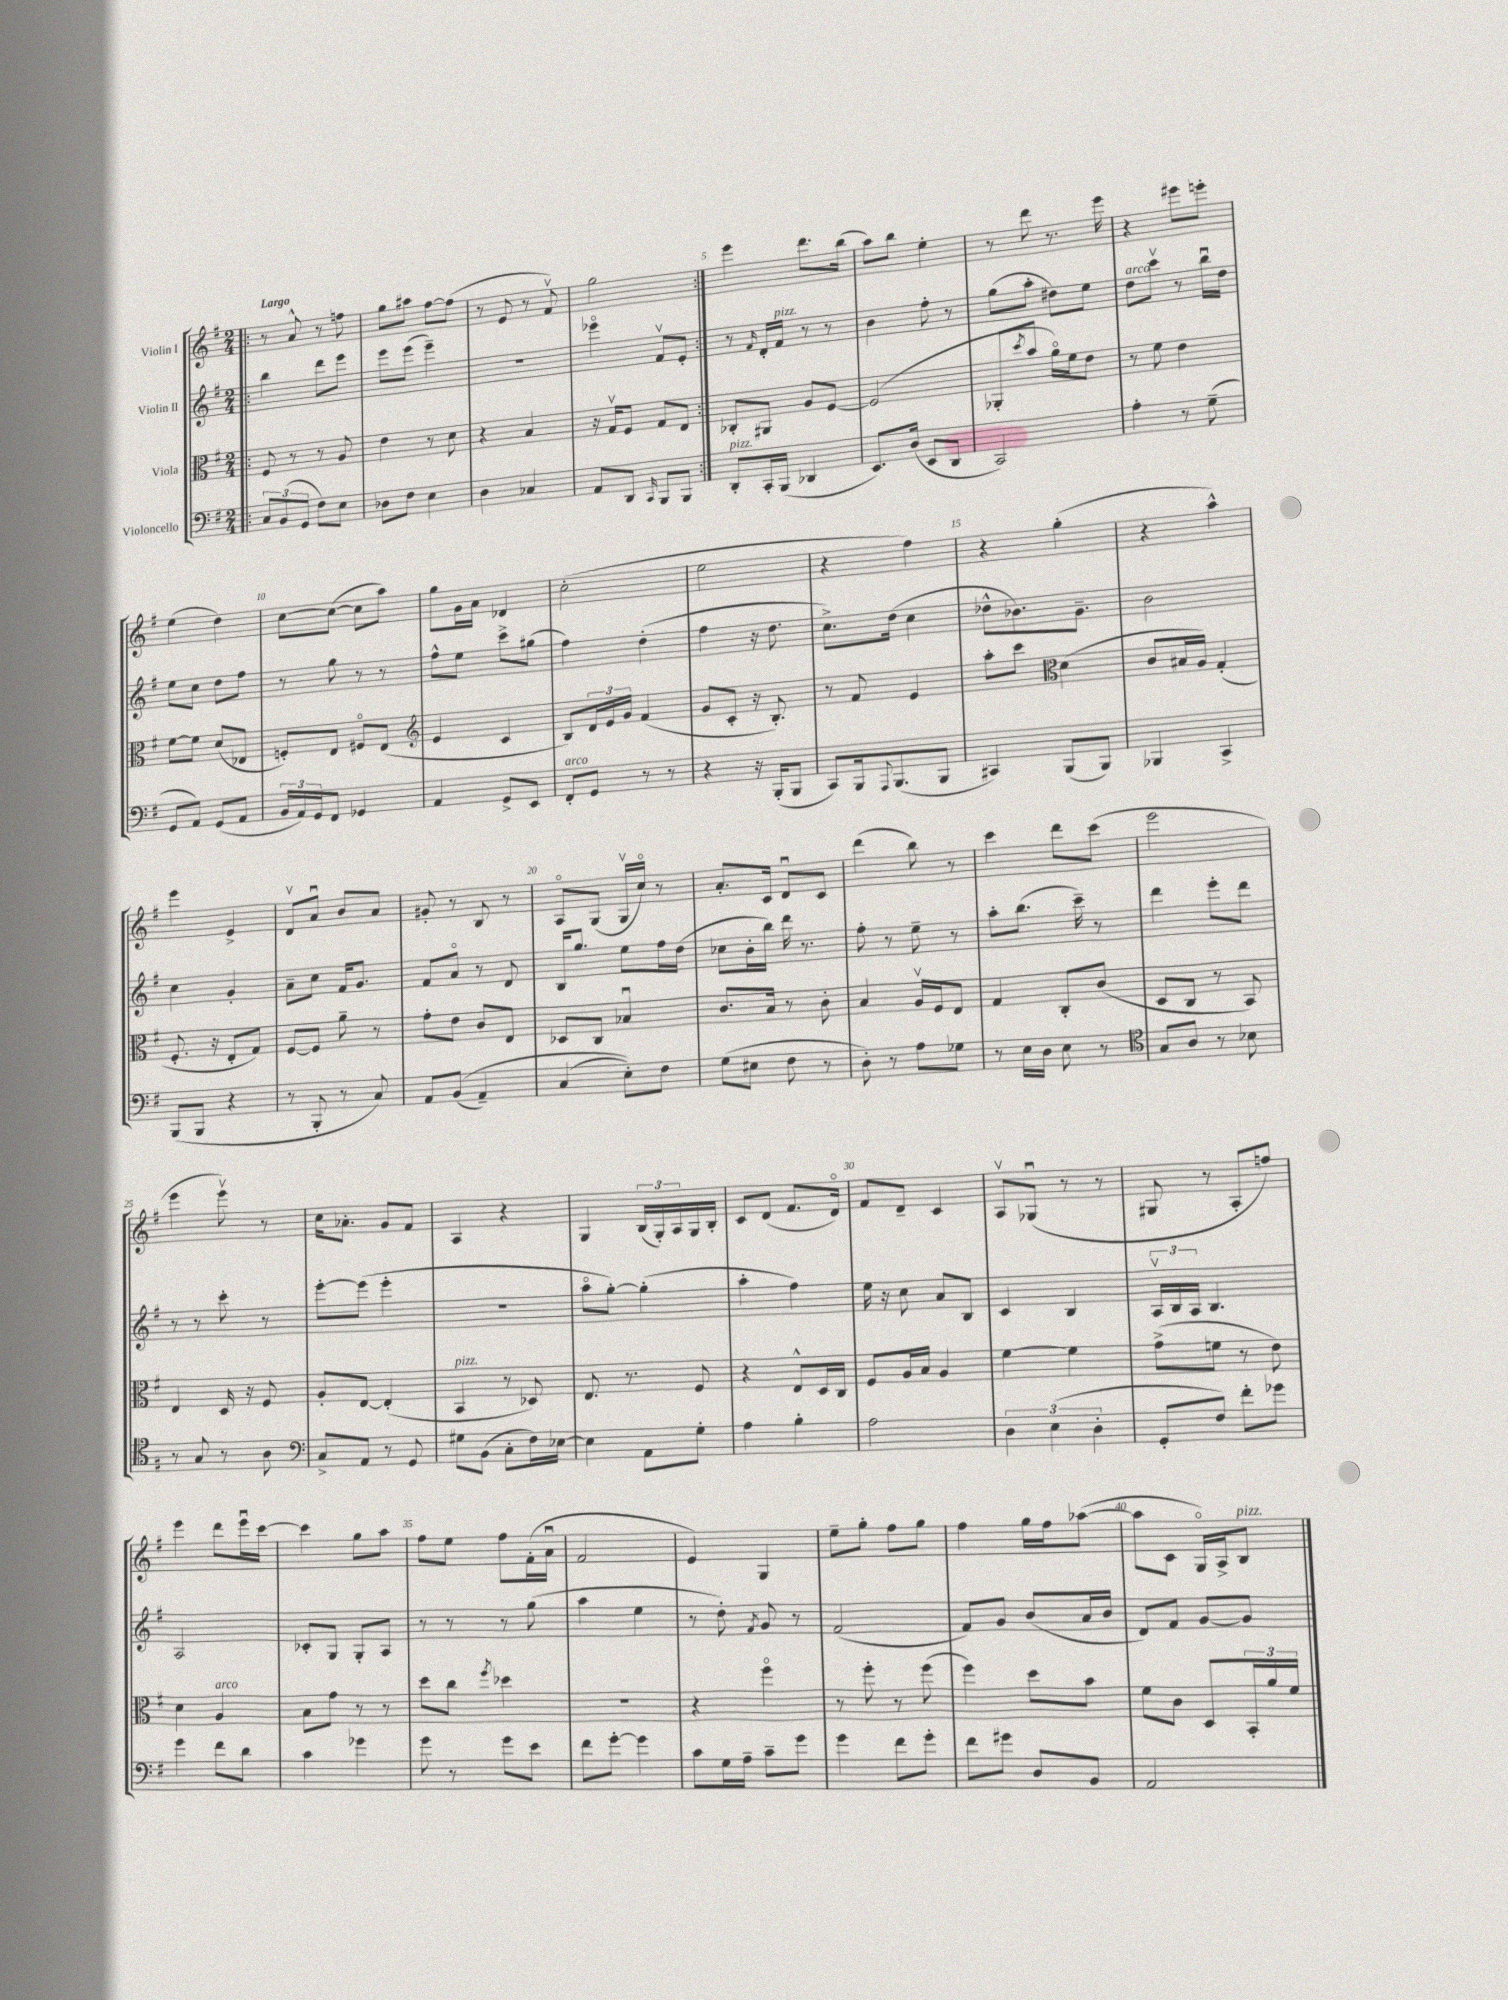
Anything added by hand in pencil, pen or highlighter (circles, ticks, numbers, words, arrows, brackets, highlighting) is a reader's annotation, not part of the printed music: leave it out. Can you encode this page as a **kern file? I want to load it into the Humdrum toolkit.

**kern	**kern	**kern	**kern
*part4	*part3	*part2	*part1
*staff4	*staff3	*staff2	*staff1
*I"Violoncello	*I"Viola	*I"Violin II	*I"Violin I
*clefF4	*clefC3	*clefG2	*clefG2
*k[f#]	*k[f#]	*k[f#]	*k[f#]
*M2/4	*M2/4	*M2/4	*M2/4
=1!|:	=1!|:	=1!|:	=1!|:
!	!	!	!LO:TX:a:B:t=Largo
12C/L	8F#/	4bb\	8r
(12BB/	.	.	.
.	8r	.	8a^^/
12GG/J	.	.	.
8F#\L)	8r	8ddd\L	8r
8E\J	8A/	8eee\J	8ffn\
=2	=2	=2	=2
8D-X\L	4e\	8eee\L	8gg\L
8F#\J	.	(8eee\J	8aa#X\J
4E\	8r	4eee~\)	[8ff#\L
.	8d\	.	(8ff#\J]
=3	=3	=3	=3
4D\	4r	2r	8r
.	.	.	8e/
4C-X/	4B/	.	8r
.	.	.	8f#v/)
=4	=4	=4	=4
8AA/L	16r	4eee-X\	2gg\
.	16Gv/KL	.	.
8DD/J	8F#/J	.	.
16qqCC/	.	.	.
8BBB/L	8G/L	8f#v/L	.
8BBB/J	8E/J	8e'/J	.
=5:|!	=5:|!	=5:|!	=5:|!
!LO:TX:a:i:t=pizz.	!	!	!
8DD'/L	8C-X'/L	8r	4eee\
.	.	16qqf#/	.
16CC'/L	8AA#X/J	16d'/LL	.
!	!	!LO:TX:a:i:t=pizz.	!
(16BBB/JJ	.	16f#/JJ	.
4DD-X/	8A/L	8r	8.ddd\L
.	[8F#/J	8r	.
.	.	.	(16bb\Jk
=6	=6	=6	=6
8.EE/L)	(2F#/]	4b\	8aa\L)
.	.	.	8bb\J
(16D/Jk	.	.	.
8EE/L	.	8ff#'\	4ee'\
8DD/J	.	8r	.
=7	=7	=7	=7
2CC/)	8AA-X'/L	(8gg\L	8r
.	8qdd/	.	.
.	8b/J	8aa'\J	8ddd\
.	16a\LL)	8dd#X\L)	8.r
.	16f#\J	.	.
.	8e\J	8ee\J	.
.	.	.	16eee\
=8	=8	=8	=8
!	!	!LO:TX:a:i:t=arco	!
4A'\	8r	8dd\L	4r
.	8f#\	8cccv\J	.
8r	4e\	8r	8eee#X\L
(8G~\	.	16bbu\LL	8eeen'\J
.	.	16dd\JJ	.
!!LO:LB:g=z
=9	=9	=9	=9
8GG/L	[8f#\L	8ee\L	(4ee\
8AA/J)	8f#\J]	8cc\J	.
(8GG/L	(8d/L	8dd\L	4dd\)
8AA/J	8E-X/J	8ff#\J	.
=10	=10	=10	=10
24BB/LL	8Fn'/L)	8r	[8cc\L
24AA/)	.	.	.
24GG/J	.	.	.
8FF#/J	8E/J	8gg\	(8cc\J_
4GG-X/	8F#X/L	8r	8cc\L]
.	(8E/J	8r	8aa\J)
=11	=11	=11	=11
*	*clefG2	*	*
4AA/	4e/	8ff#^^\L	8gg\L
.	.	8ee\J	16g\L
.	.	.	16a\JJ
8GG^/L	4c/	8ccc^\L	4d-X/
8EE/J	.	(8gg#X\J	.
=12	=12	=12	=12
!LO:TX:a:i:t=arco	!	!	!
8FF#'/L	8B/L)	4ff#\)	(2cc'\
8GG/J	24d/L	.	.
.	24e/	.	.
.	24g/JJ	.	.
8r	(4f#/	(4dd'\	.
8r	.	.	.
=13	=13	=13	=13
4r	8g/L	4ff#\	2ee\
.	8c'/J	.	.
16r	16r	16r	.
(16BBB'/KL	8.B'/)	8.dd\	.
8BBB/J	.	.	.
=14	=14	=14	=14
8CC/L)	8r	8.cc^\L)	4r
16BBB/k	8f#/	.	.
8qqAAA/	.	.	.
(8.BBB/	.	(16dd\Jk	.
.	4e/	4cc\	4ff#\)
8BBB/J	.	.	.
=15	=15	=15	=15
4CC#X/)	8aa'\L	8dd-X^^\L	4r
.	8ccc\J	8.b-X\)	.
*	*clefC3	*	*
(8BBB/L	(4d\	.	(4gg'\
.	.	8.g~\J	.
8BBB/J)	.	.	.
=16	=16	=16	=16
4BBB-X/	8c/L	2b\	4r
.	16B#X/L	.	.
.	16A/JJ)	.	.
4CC^/	(4G'/	.	4aa^^\)
!!LO:LB:g=z
=17	=17	=17	=17
(8BBB/L	8.F#'/	4cc\	4eee\
8BBB/J	.	.	.
.	16r	.	.
4r	8E'/L	4g'/	4e^/
.	8G/J)	.	.
=18	=18	=18	=18
8r	[8F#/L	8a~\L	8dv/L
8BBB'/	8F#/J]	8cc\J	8au/J
8r	8a~\	16f#/KL	8b/L
.	.	8.g/J	.
8C/)	8r	.	8a/J
=19	=19	=19	=19
8AA/L	8g'\L	8f#/L	8g#X'/
((8BB/J	8e\J	8a/J	8r
4AA~/)	8c/L	8r	8B/
.	8E/J	8d/	8r
=20	=20	=20	=20
(4C/	8D-X/L	16B/KL	8A/L
.	.	8.gg/J	.
.	8C/J	.	(8G/J
8E'\L))	4B-Xu/	8ee\L	16Gv/LL
.	.	.	16cc/JJ)
8F#\J	.	16ff#\L	8r
.	.	(16dd\JJ	.
=21	=21	=21	=21
(8G\L	8.c/L	8cc-X\L	8.a'/L
8E#X\J	.	16b'\L	.
.	16B/Jk	16bb\JJ)	16c/Jk
8F#\	8r	16ddd\	8du/L
.	.	8.r	.
8r	8c'\	.	8c/J
=22	=22	=22	=22
8D'\)	4B/	8ff#'\	(4ddd\
8r	.	8r	.
8A\L	16Av/LL	8ee~\	8bb\)
.	16F#/J	.	.
8G-X\J	8E/J	8r	8r
=23	=23	=23	=23
8r	4G/	8aa'\L	4ccc\
16E\LL	.	(8.bb\J	.
16D\JJ	.	.	.
8E\	8C'/L	.	8ddd\L
.	.	16ccc~\)	.
8r	(8c/J	8r	(8ccc\J
=24	=24	=24	=24
*clefC4	*	*	*
8G/L	8D/L	4ddd\	2eee\
8A/J	8C/J	.	.
8r	8r	8eee'\L	.
8B-X\	8BB/)	8ddd\J	.
!!LO:LB:g=z
=25	=25	=25	=25
8r	4E/	8r	4eee\
8G/	.	8r	.
8r	16D/	8ccc'\	8eeev\)
.	16r	.	.
8A\	8F#/	8r	8r
=26	=26	=26	=26
*clefF4	*	*	*
8C^/L	8A'/L	[8eee'\L	16cc\KL
.	.	.	8.a-X'\J
8AA/J	[8E/J	(8eee\J]	.
8r	(4E'/]	4eee'\	8g/L
8GG/	.	.	8f#/J
=27	=27	=27	=27
!	!LO:TX:a:i:t=pizz.	!	!
8G#X\L	4BB/	2r	4A/
(8BB\J	.	.	.
8C'\L	8r	.	4r
16F#\L)	8D-X/)	.	.
[16E-X\JJ	.	.	.
=28	=28	=28	=28
4E-\]	8.E/	8aa\L	4G/
.	.	[8gg'\J)	.
.	8.r	.	.
8AA\L	.	(4gg'\]	(24B/LL
.	.	.	24G'/)
.	.	.	24A/
8G'\J	8F#/	.	16G/
.	.	.	16B'/JJ
=29	=29	=29	=29
4A\	4r	4aa'\	8c/L
.	.	.	(8d/J
4B'\	8E^^/L	4ff#\)	8.f#/L
.	16D/L	.	.
.	16C/JJ	.	16d/Jk)
=30	=30	=30	=30
2A\	8F#/L	16ee\	8f#/L
.	.	16r	.
.	16A/L	8cc\	8d~/J
.	16B/JJ	.	.
.	4A/	8a/L	4c/
.	.	8B/J	.
=31	=31	=31	=31
6D\	[4f#\	4c/	8Av/L
.	.	.	(8G-Xu/J
(6E\	.	.	.
.	4f#\]	4B/	8r
6D'\	.	.	.
.	.	.	8r
=32	=32	=32	=32
8GG'/L	(8g^\L	24Av/LL	8G#X/
.	.	24B/	.
.	.	24A/JJ	.
8F#/J)	8fn\J	4.B/	8r
8f#'\L	8r	.	8A'/L
8g-X\J	8e\)	.	8ffn/J)
!!LO:LB:g=z
=33	=33	=33	=33
4g\	4d\	2A/	4eee\
!	!LO:TX:a:i:t=arco	!	!
8f#\L	4A/	.	8ddd\L
8d\J	.	.	16eeeu\L
.	.	.	[16ccc\JJ
=34	=34	=34	=34
4c\	8B\L	8c-X'/L	4ccc\]
.	8g\J	8G/J	.
4g-X\	8r	8G'/L	8gg\L
.	8r	8A/J	8aa\J
=35	=35	=35	=35
8g\	8dd\L	8r	8ff#\L
8r	8cc\J	8r	8ee\J
.	8qff#/	.	.
8g\L	4dd-X\	8r	8ff#\L
8e\J	.	(8gg\	(16f#'\L
.	.	.	16au\JJ
=36	=36	=36	=36
8f#\L	2r	4aa\	2f#/
[8g'\J	.	.	.
4g\]	.	4ee\	.
=37	=37	=37	=37
8c\L	4r	8r	4e/)
16G\L	.	8dd'\)	.
16A~\JJ	.	.	.
.	.	8qf#/	.
8c~\L	4ff#\	8g/	4G/
8g\J	.	8r	.
=38	=38	=38	=38
4g\	8r	(2f#/	8ee~\L
.	8ff#'\	.	8gg'\J
8f#\L	8r	.	8ff#\L
8g'\J	(8ff#\	.	8gg\J
=39	=39	=39	=39
8f#\L	4ff#\)	8f#/L)	4ff#\
8g#X\J	.	8g/J	.
8D/L	8dd\L	(8b/L	16gg\LL
.	.	.	16ff#\J
8BB/J	8b\J	16a/L	([8aa-X\J
.	.	16b/JJ	.
=40	=40	=40	=40
2AA/	8f#\L	8d/L)	8aa-\L]
.	8c\J	8f#/J	8c\J
.	8D/L	[8g/L	16G/LL)
.	.	.	16A^/J
!	!	!	!LO:TX:a:i:t=pizz.
.	24BB'/L	8g/J]	8B/J
.	24a/	.	.
.	24f#/JJ	.	.
==	==	==	==
*-	*-	*-	*-
